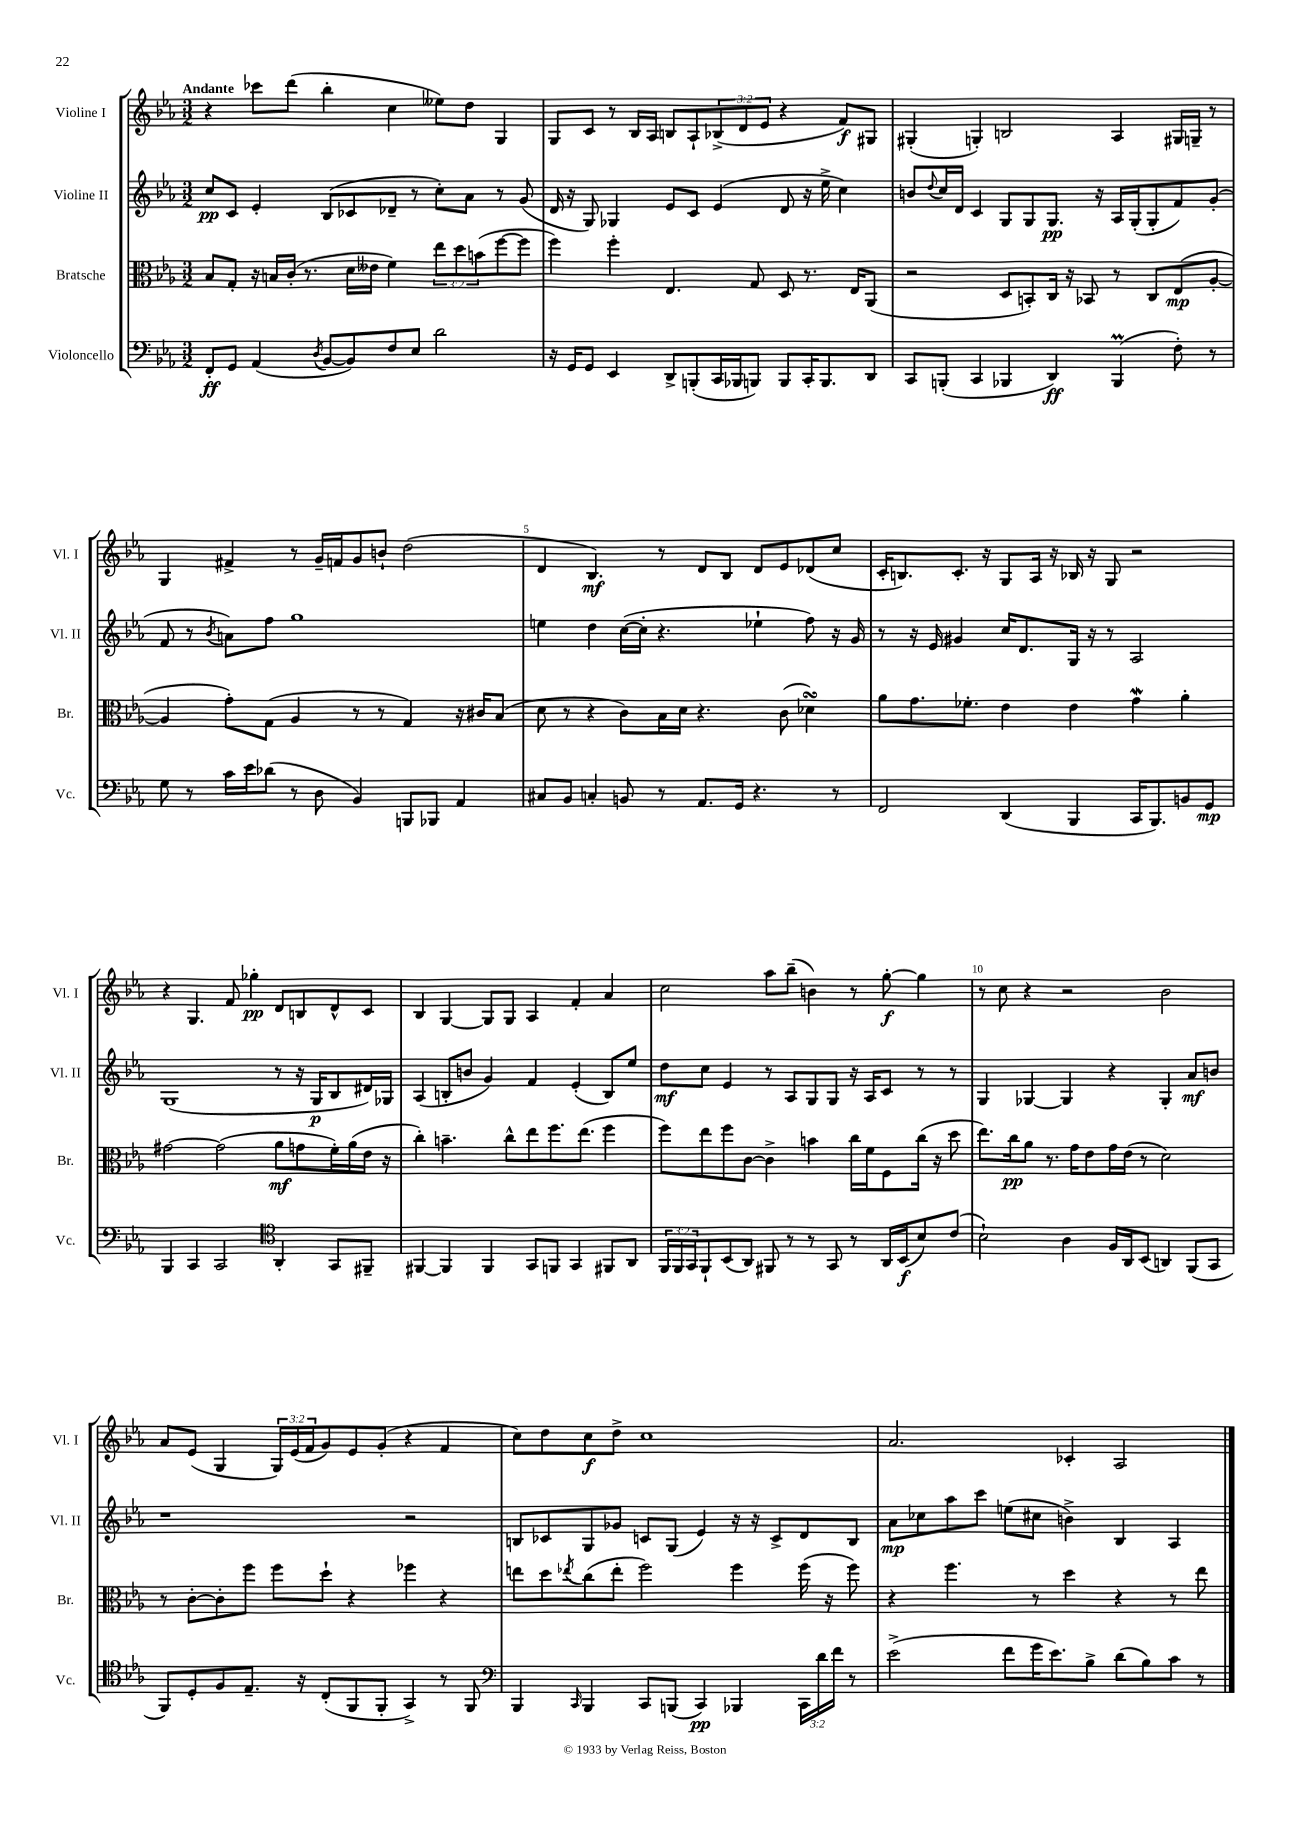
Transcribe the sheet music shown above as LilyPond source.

<<
\new StaffGroup <<
\new Staff = "s0" \with { instrumentName = "Violine I" shortInstrumentName = "Vl. I" } {
    \clef treble \key ees \major \numericTimeSignature \time 3/2 \override Staff.TupletNumber.text = #tuplet-number::calc-fraction-text \tempo "Andante"
    r4 ces'''8 d'''8( bes''4-. c''4 eeses''8) d''8 g4 |
    g8 c'8 r8 bes16 aes16 b8 aes8-! \tuplet 3/2 { bes8->( d'8 ees'8 } r4 f'8\f) gis8 |
    gis4-.( g4-.) b2 aes4 gis16 g16-- r8 |
    g4 fis'4-> r8 g'16-- f'16 g'8 b'8-! d''2( |
    d'4 bes4.\mf) r8 d'8 bes8 d'8 ees'8 des'8( c''8 |
    c'16-. b8.) c'8.-. r16 g8 aes16 r16 bes16 r16 g8 r2 |
    r4 g4. f'8 ges''4-.\pp d'8 b8 d'8-^ c'8 |
    bes4 g4~ g8 g8 aes4 f'4-. aes'4 |
    c''2 aes''8 bes''8--( b'4) r8 g''8~-.\f g''4 |
    r8 c''8 r4 r2 bes'2 |
    aes'8 ees'8( g4 \tuplet 3/2 { g16) ees'16( f'16 } g'8) ees'8 g'8-.( r4 f'4 |
    c''8) d''8 c''8\f d''8-> c''1 |
    aes'2. ces'4-. aes2 \bar "|." |
}
\new Staff = "s1" \with { instrumentName = "Violine II" shortInstrumentName = "Vl. II" } {
    \clef treble \key ees \major \numericTimeSignature \time 3/2
    c''8\pp c'8 ees'4-. bes8( ces'8 des'8-- r8 c''8-.) aes'8 r8 g'8( |
    d'16 r16 g8) ges4 ees'8 c'8 ees'4( d'8 r16 ees''16-> c''4) |
    b'8 \appoggiatura { d''8 } c''16 d'16 c'4 g8 g8 g8.\pp r16 aes16 g16-.( g8-. f'8) g'8-.( |
    f'8 r8 \acciaccatura { bes'8 } a'8) f''8 g''1 |
    e''4 d''4 c''16~( c''16-. r4. ees''4-! f''8) r16 g'16 |
    r8 r16 ees'16 gis'4 c''16 d'8. g16 r16 r8 aes2 |
    g1( r8 r16 g16\p bes8 dis'16) ges16 |
    aes4( b8-. b'8 g'4) f'4 ees'4-.( b8) ees''8 |
    d''8\mf c''8 ees'4 r8 aes8 g8 g8 r16 aes16 c'8 r8 r8 |
    g4 ges4~ ges4 r4 ges4-. aes'8\mf b'8 |
    r1 r2 |
    b8 ces'8 g8 ges'8 c'8 g8( ees'4) r16 r16 c'8-> d'8 b8 |
    aes'8\mp ces''8 aes''8 c'''8 e''8( cis''8 b'4->) bes4 aes4 \bar "|." |
}
\new Staff = "s2" \with { instrumentName = "Bratsche" shortInstrumentName = "Br." } {
    \clef alto \key ees \major \numericTimeSignature \time 3/2 \override Staff.TupletNumber.text = #tuplet-number::calc-fraction-text
    bes8 g8-. r16 b16 c'16-.( r8. d'16 eeses'16 f'4) \tuplet 3/2 { ees''8 d''8 b'8( } f''8~ f''8 |
    f''4) f''4-. ees4. g8 d8 r8. ees16 aes,8( |
    r2 d8 b,8-.) c16 r16 bes,8 r8 c8 ees8\mp( aes8~-. |
    aes4 g'8-.) g8( aes4 r8 r8 g4) r16 cis'16 bes8( |
    d'8 r8 r4 c'8) bes16 d'16 r4. c'8( des'4\turn) |
    aes'8 g'8. fes'8.-. ees'4 ees'4 g'4\mordent aes'4-. |
    gis'2~ gis'2( aes'8\mf g'8 f'16-.) aes'16( ees'16 r16 |
    c''4-.) b'4.-- c''8-^ ees''8 f''8. ees''8.( f''4 |
    f''8) ees''8 f''8 c'8~ c'4-> b'4 c''16 f'16 f8 c''16( r16 d''8 |
    ees''8.) c''16\pp aes'8 r8. g'16 ees'8 g'16 ees'16( r8 d'2) |
    r8 c'8~-. c'8-. f''8 f''8 d''8-! r4 fes''4 r4 |
    e''8 d''8 \acciaccatura { ees''8 } c''8( ees''8-. f''2) f''4 f''16( r16 f''8) |
    r4 f''4. r8 d''4 r4 r8 ees''8 \bar "|." |
}
\new Staff = "s3" \with { instrumentName = "Violoncello" shortInstrumentName = "Vc." } {
    \clef bass \key ees \major \numericTimeSignature \time 3/2 \override Staff.TupletNumber.text = #tuplet-number::calc-fraction-text
    f,8-.\ff g,8 aes,4( \acciaccatura { d8 } bes,8~ bes,8) f8 ees8 d'2 |
    r16 g,16 g,8 ees,4 d,8-> b,,8-.( c,16 bes,,16 b,,8) b,,8 c,16-. b,,8. d,8 |
    c,8 b,,8-.( c,4 bes,,4 d,4\ff) bes,,4\prall( f8-.) r8 |
    g8 r8 c'16 ees'16 des'8( r8 d8 bes,4) b,,8 bes,,8 aes,4 |
    cis8 bes,8 c4-. b,8 r8 aes,8. g,16 r4. r8 |
    f,2 d,4( bes,,4 c,16 bes,,8.) b,8 g,8\mp |
    bes,,4 c,4 c,2 \clef tenor aes,4-. g,8 fis,8-- |
    fis,4~ fis,4 fis,4 g,8 f,8 g,4 fis,8 aes,8 |
    \tuplet 3/2 { f,16 f,16 g,16 } f,8-! bes,8( aes,8) fis,8 r8 r8 g,8 r8 aes,16 bes,16\f( bes8) c'8( |
    bes2-!) aes4 f16 aes,16 bes,8( a,4) f,8( g,8 |
    f,8) d8-. f8 ees8.-- r16 c8-.( f,8 f,8-. g,4->) r8 f,8 |
    \clef bass bes,,4 \grace { c,16 } bes,,4 c,8 b,,8( c,4\pp) bes,,4 \tuplet 3/2 { c,16 d'16 f'16 } r8 |
    ees'2->( f'8 g'16 ees'8.) bes8-> d'8( bes8) c'8 r8 \bar "|." |
}
>>
>>
\layout { \context { \Score \override BarNumber.break-visibility = ##(#f #t #t) barNumberVisibility = #(every-nth-bar-number-visible 5) } }
